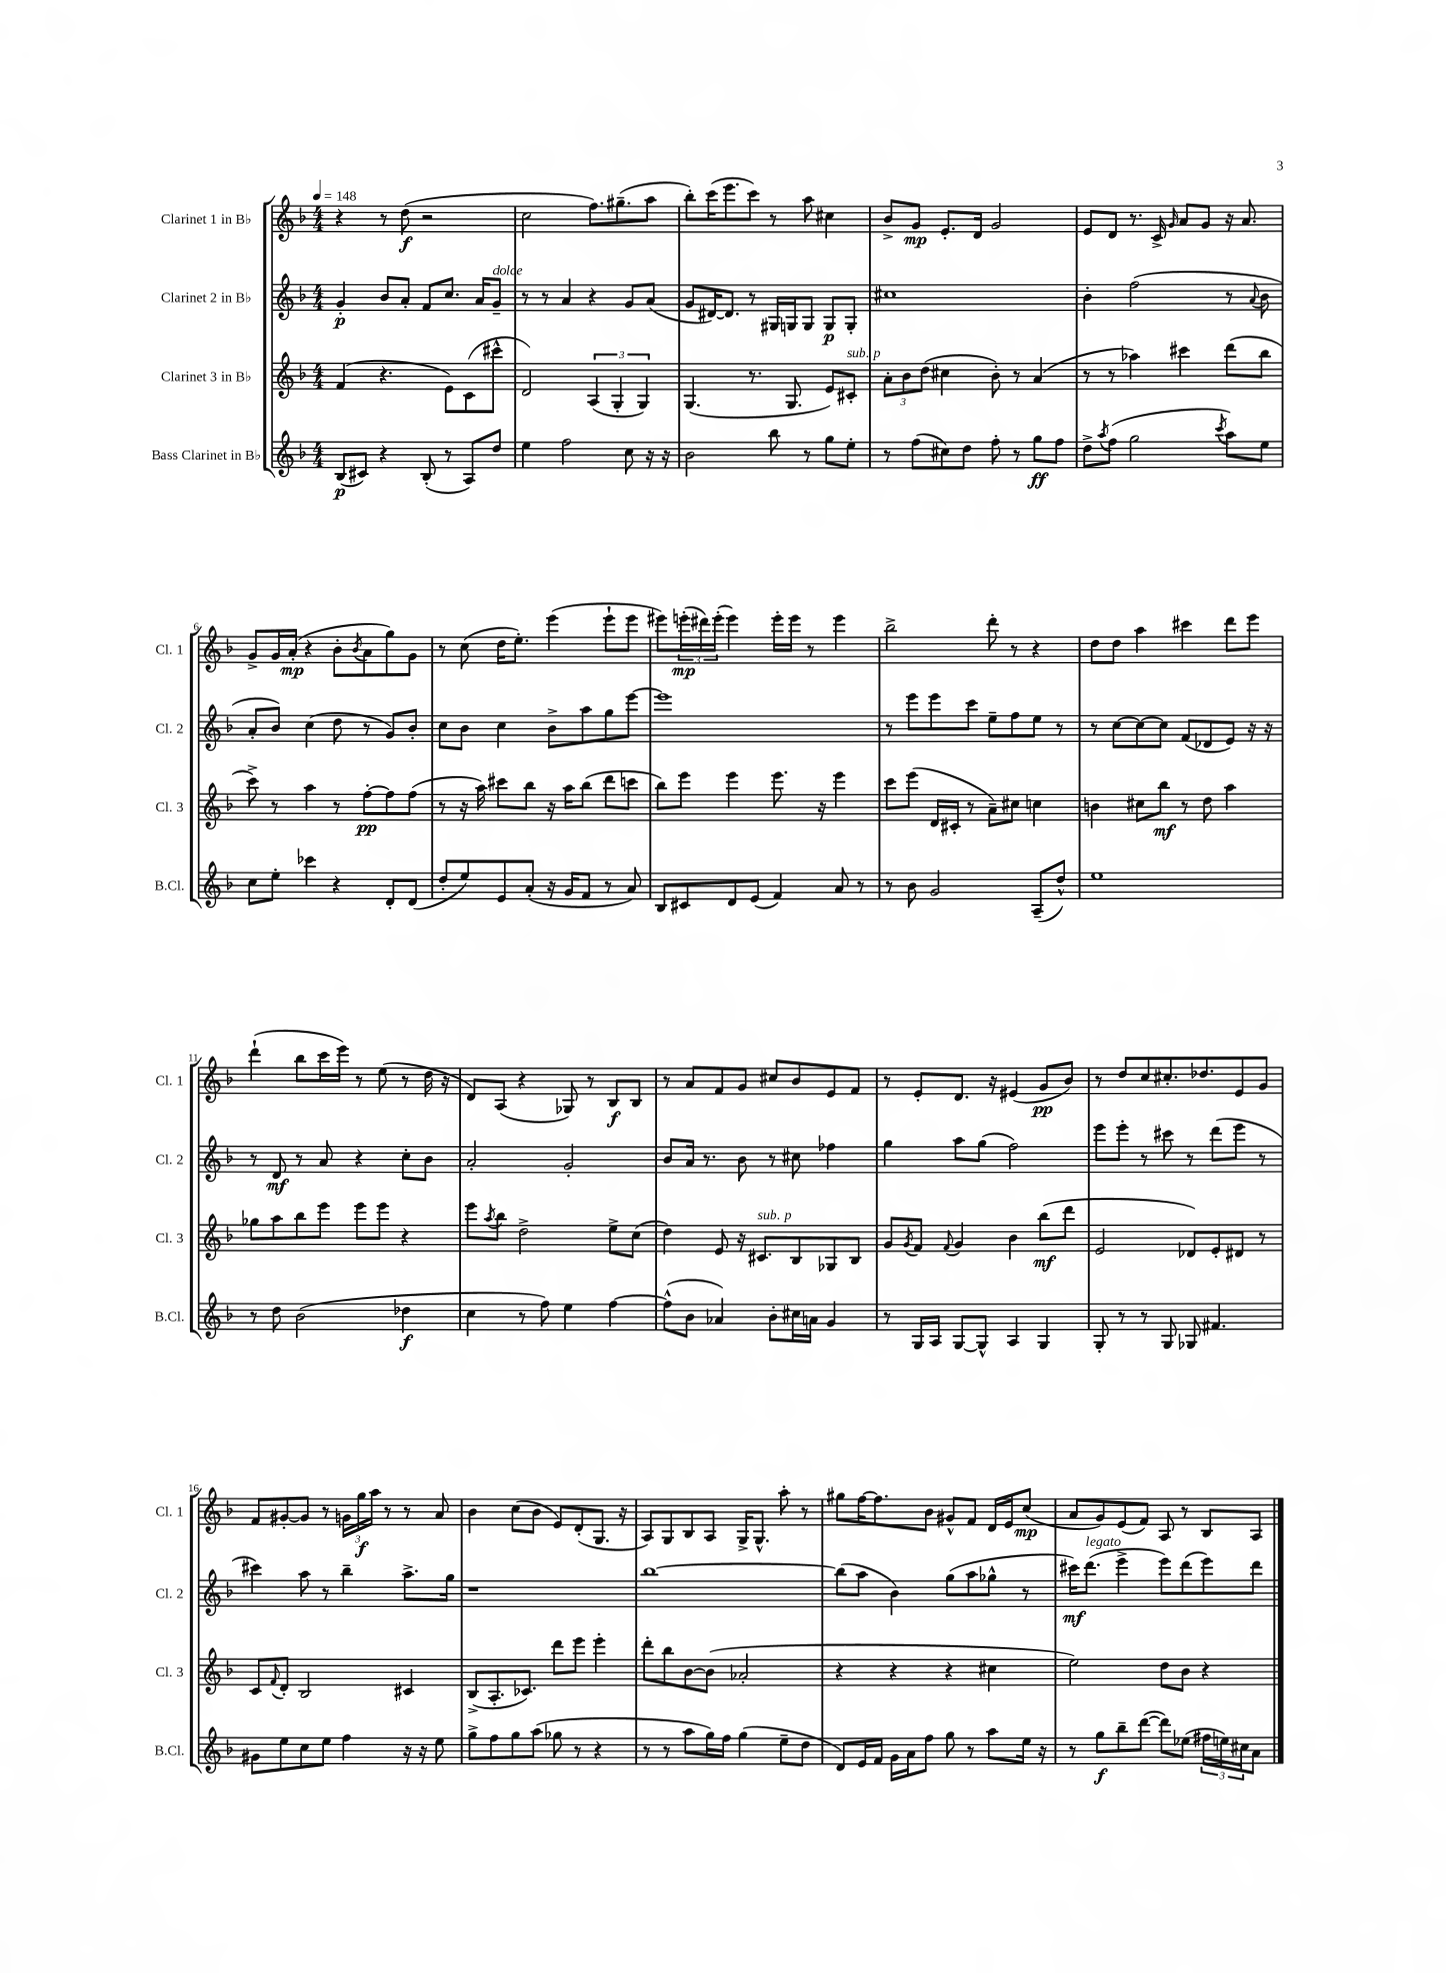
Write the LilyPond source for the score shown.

<<
\new StaffGroup <<
\new Staff = "s0" \with { instrumentName = "Clarinet 1 in Bb" shortInstrumentName = "Cl. 1" } {
    \clef treble \key f \major \numericTimeSignature \time 4/4 \tempo 4 = 148
    r4 r8 d''8\f( r2 |
    c''2 f''8.) gis''8.--( a''8 |
    bes''8-.) c'''16( e'''8. c'''8) r8 a''8 cis''4 |
    bes'8-> g'8\mp e'8.-. d'16 g'2 |
    e'8 d'8 r8. c'16-> \grace { g'16 } a'8 g'8 r16 a'8. |
    g'8-> g'16 a'16-.\mp( r4 bes'8-. \acciaccatura { bes'8 } a'8 g''8) g'8 |
    r8 c''8( d''16 e''8.-.) e'''4( e'''8-! e'''8 |
    eis'''8) \tuplet 3/2 { e'''16-.\mp( dis'''16) e'''16-.( } e'''4) e'''16-. e'''16 r8 e'''4 |
    bes''2-> d'''8-. r8 r4 |
    d''8 d''8 a''4 cis'''4 d'''8 e'''8 |
    d'''4-!( bes''8 c'''16 e'''16) r8 e''8( r8 d''16 r16 |
    d'8) a8( r4 ges8) r8 bes8\f bes8 |
    r8 a'8 f'8 g'8 cis''8 bes'8 e'8 f'8 |
    r8 e'8-. d'8. r16 eis'4( g'8\pp bes'8) |
    r8 d''8 c''8 cis''8.-. des''8. e'8 g'8 |
    f'8 gis'8~-. gis'8 r8 \tuplet 3/2 { g'16 g''16\f a''16 } r8 r8 a'8 |
    bes'4 c''8( bes'8 e'8) d'8-.( g8. r16 |
    a8) g8 bes8 a8 g16-> g8.-^ a''8-. r8 |
    gis''8 f''16~ f''8. bes'8 gis'8-^ f'8 d'16 e'16 c''8\mp( |
    a'8 g'8) e'8( f'8) a8 r8 bes8 a8 \bar "|." |
}
\new Staff = "s1" \with { instrumentName = "Clarinet 2 in Bb" shortInstrumentName = "Cl. 2" } {
    \clef treble \key f \major \numericTimeSignature \time 4/4
    g'4-.\p bes'8 a'8-. f'8 c''8. a'16 g'8--^\markup { \italic "dolce" } |
    r8 r8 a'4 r4 g'8 a'8( |
    g'8 dis'16~) dis'8. r8 gis16 g16 g8 g8\p g8-. |
    cis''1 |
    bes'4-. f''2( r8 \appoggiatura { a'8 } bes'8 |
    a'8-. bes'8) c''4( d''8 r8 g'8) bes'8-. |
    c''8 bes'8 c''4 bes'8-> a''8 g''8 e'''8~ |
    e'''1 |
    r8 e'''8 e'''8 c'''8 e''8-- f''8 e''8 r8 |
    r8 c''8~ c''8~ c''8 f'8( des'8 e'8) r16 r16 |
    r8 d'8\mf r8 a'8 r4 c''8-. bes'8 |
    a'2-. g'2-. |
    bes'8 a'16 r8. bes'8 r8 cis''8 fes''4 |
    g''4 a''8 g''8( f''2) |
    e'''8 e'''8-. r8 cis'''8 r8 d'''8( e'''8 r8 |
    cis'''4) a''8 r8 bes''4-- a''8.-> g''16 |
    r1 |
    bes''1~ |
    bes''8( a''8 bes'4) g''8( a''8 ges''8-^ r8 |
    cis'''16\mf) d'''8.^\markup { \italic "legato" }( e'''4-> e'''8) d'''8( e'''8) d'''8 \bar "|." |
}
\new Staff = "s2" \with { instrumentName = "Clarinet 3 in Bb" shortInstrumentName = "Cl. 3" } {
    \clef treble \key f \major \numericTimeSignature \time 4/4
    f'4( r4. e'8) c'8( cis'''8-^ |
    d'2) \tuplet 3/2 { a4( g4-. g4) } |
    g4.( r8. g8. e'8) cis'8-.^\markup { \italic "sub. p" } |
    \tuplet 3/2 { a'8-. bes'8 d''8( } cis''4 bes'8-.) r8 a'4( |
    r8 r8 aes''4) cis'''4 d'''8( bes''8 |
    c'''8->) r8 a''4 r8 f''8~-.\pp f''8 f''8( |
    r8 r16 a''16) cis'''8 bes''8 r16 a''16 bes''8( d'''8 c'''8 |
    bes''8) e'''8 e'''4 e'''8. r16 e'''4 |
    c'''8 e'''8( d'16 cis'16-. r8 a'8--) cis''8 c''4 |
    b'4 cis''8 bes''8\mf r8 d''8 a''4 |
    ges''8 a''8 bes''8 e'''8 e'''8 e'''8 r4 |
    e'''8 \acciaccatura { a''8 } bes''8 d''2-> e''8-> c''8( |
    d''4) e'8 r16 cis'8.^\markup { \italic "sub. p" } bes8 ges8 bes8 |
    g'8 \acciaccatura { g'8 } f'8 \appoggiatura { f'8 } g'4 bes'4 bes''8\mf( d'''8 |
    e'2 des'8) e'8-. dis'8 r8 |
    c'8 \appoggiatura { f'8 } d'8-. bes2 cis'4 |
    bes8->( a8.-. ces'8.) d'''8 e'''8 e'''4-. |
    d'''8-. bes''8 bes'8~ bes'8( aes'2-. |
    r4 r4 r4 cis''4 |
    e''2) d''8 bes'8 r4 \bar "|." |
}
\new Staff = "s3" \with { instrumentName = "Bass Clarinet in Bb" shortInstrumentName = "B.Cl." } {
    \clef treble \key f \major \numericTimeSignature \time 4/4
    bes8\p( cis'8) r4 bes8-.( r8 a8) d''8 |
    e''4 f''2 c''8 r16 r16 |
    bes'2 bes''8 r8 g''8 e''8-. |
    r8 f''8( cis''8) d''8 f''8-. r8 g''8\ff f''8 |
    d''8-> \acciaccatura { a''8 } f''8( g''2 \acciaccatura { c'''8 } a''8) e''8 |
    c''8 e''8-. ces'''4 r4 d'8-. d'8( |
    d''8-. e''8) e'8 a'8-.( r16 g'16 f'8 r8 a'8) |
    bes8 cis'8 d'8 e'8( f'4) a'8 r8 |
    r8 bes'8 g'2 a8--( d''8-^) |
    e''1 |
    r8 d''8 bes'2( des''4\f |
    c''4 r8 f''8) e''4 f''4~ |
    f''8-^( bes'8 aes'4) bes'8-. cis''16 a'16 g'4 |
    r8 g16 a16 g8~ g8-^ a4 g4 |
    g8-. r8 r8 g8 ges8 fis'4. |
    gis'8 e''8 c''8 e''8 f''4 r16 r16 e''8 |
    g''8-> f''8 g''8 a''8( ges''8 r8 r4 |
    r8 r8 a''8 g''16) f''16 g''4( e''8-- d''8 |
    d'8) e'16 f'16 g'16 a'16 f''8 g''8 r8 a''8 e''16 r16 |
    r8 g''8\f bes''8-- d'''8~( d'''8) ees''8( \tuplet 3/2 { fis''16 e''16) cis''16 } a'8 \bar "|." |
}
>>
>>
